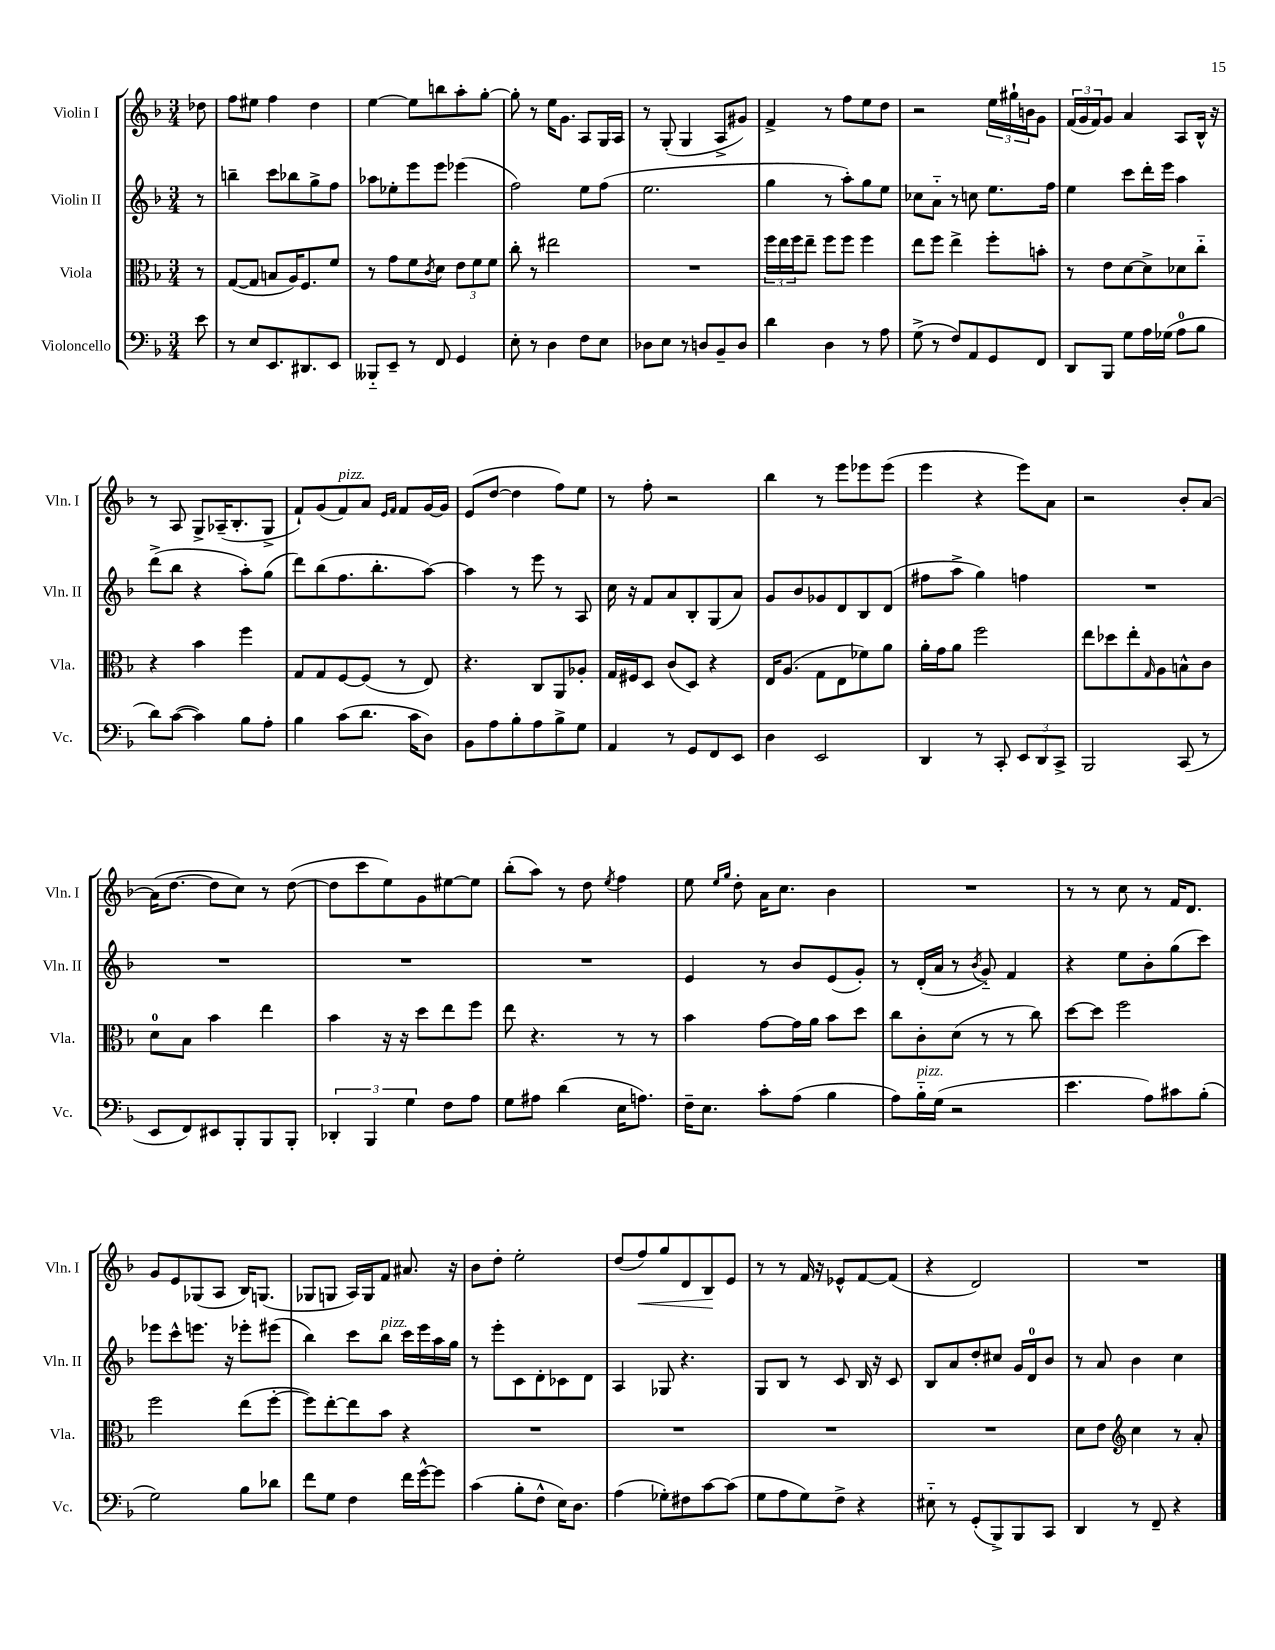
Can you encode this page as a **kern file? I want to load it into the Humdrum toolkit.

**kern	**kern	**kern	**kern	**dynam
*part4	*part3	*part2	*part1	*part1
*staff4	*staff3	*staff2	*staff1	*staff1
*I"Violoncello	*I"Viola	*I"Violin II	*I"Violin I	*
*I'Vc.	*I'Vla.	*I'Vln. II	*I'Vln. I	*
*clefF4	*clefC3	*clefG2	*clefG2	*
*k[b-]	*k[b-]	*k[b-]	*k[b-]	*
*M3/4	*M3/4	*M3/4	*M3/4	*
=	=	=	=	=
8e\	8r	8r	8dd-X\	.
=1	=1	=1	=1	=1
8r	([8G/L	4bbn~\	8ff\L	.
8E/L	8G/J]	.	8ee#X\J	.
8.EE/	8Bn/L	8ccc\L	4ff\	.
.	16A/K)	8bb-X\	.	.
8.DD#X/	8.F/	.	.	.
.	.	8gg^\	4dd\	.
8EE/J	8f/J	8ff\J	.	.
=2	=2	=2	=2	=2
8BBB--X/L	8r	8aa-X\L	[4ee\	.
8EE~/J	8g\L	8ee-X'\	.	.
8r	8f\	8eee\	8ee\L]	.
.	8qc/	.	.	.
8FF/	8d\J	8eee\J	8bbn\	.
4GG/	12e\L	(4eee-X\	8aa'\	.
.	12f\	.	.	.
.	.	.	[8gg'\J	.
.	12f\J	.	.	.
=3	=3	=3	=3	=3
8E'\	8cc'\	2ff\)	8gg'\]	.
8r	8r	.	8r	.
4D\	2ee#X\	.	16ee\KL	.
.	.	.	8.g\J	.
8F\L	.	8ee\L	8A/L	.
8E\J	.	(8ff\J	16G/L	.
.	.	.	16A/JJ	.
=4	=4	=4	=4	=4
8D-X\L	2.r	2.ee\	8r	.
8E\J	.	.	(8G'/	.
8r	.	.	4G/	.
8Dn/L	.	.	.	.
8BB-~/	.	.	8A^/L	.
8D/J	.	.	8g#X/J)	.
=5	=5	=5	=5	=5
4d\	24ff\LL	4gg\	4f^/	.
.	24ee\	.	.	.
.	24ff\J	.	.	.
.	8ee~\J	.	.	.
4D\	8ff\L	8r	8r	.
.	8ff\J	8aa'\L)	8ff\L	.
8r	4ff\	8gg\	8ee\	.
8A\	.	8ee\J	8dd\J	.
=6	=6	=6	=6	=6
(8G^\	8ee\L	8cc-X\L	2r	.
8r	8ff\J	8a\J	.	.
8F/L)	4ee^\	8r	.	.
8AA/	.	8ccn\	.	.
8GG/	8ff'\L	8.ee\L	24ee\LL	.
.	.	.	24gg#X`\	.
.	.	.	24bn\J	.
8FF/J	8bn'\J	.	8g\J	.
.	.	16ff\Jk	.	.
=7	=7	=7	=7	=7
8DD/L	8r	4ee\	(24f/LL	.
.	.	.	24g/	.
.	.	.	24f/J)	.
8BBB-/J	8e\L	.	8g/J	.
8G\L	[8d\	8ccc\L	4a/	.
16A\L	8d^\]	16ddd'\L	.	.
(16G-X\JJ	.	16eee\JJ	.	.
8A\L	8d-X\	4aa\	8A/L	.
8B-\J	8cc\J	.	16B-^^/Jk	.
.	.	.	16r	.
!!LO:LB:g=z
=8	=8	=8	=8	=8
8d\L)	4r	(8ddd^\L	8r	.
([8c\J	.	8bb-\J	8A/	.
4c\])	4b-\	4r	8G^/L	.
.	.	.	(16A-X~/K	.
.	.	.	8.B-'/	.
8B-\L	4ff\	8aa'\L)	.	.
8A'\J	.	(8gg\J	8G^/J	.
=9	=9	=9	=9	=9
4B-\	8G/L	8ddd\L)	8f`/L)	.
.	8G/	(8bb-\	(8g/	.
!	!	!	!LO:TX:a:i:t=pizz.	!
(8c\L	[8F/	8.ff\	8f/)	.
8.d\J	(8F/J]	.	8a/J	.
.	.	8.bb-'\	.	.
.	.	.	16qqe/LL	.
.	.	.	16qqf/JJ	.
.	8r	.	8f/L	.
16c\KL	.	.	.	.
8D\J)	8E/)	[8aa\J)	[16g/L	.
.	.	.	16g/JJ]	.
=10	=10	=10	=10	=10
8BB-\L	4.r	4aa\]	(8e/L	.
8A\	.	.	[8dd/J	.
8B-'\	.	8r	4dd\]	.
8A\	8C/L	8eee\	.	.
8B-^\	8AA/	8r	8ff\L)	.
8G\J	8A-X'/J	8A/	8ee\J	.
=11	=11	=11	=11	=11
4AA/	16G/LL	16cc\	8r	.
.	16F#X/J	16r	.	.
.	8D/J	8f/L	8ff'\	.
8r	(8c/L	8a/	2r	.
8GG/L	8D/J)	8B-'/	.	.
8FF/	4r	(8G/	.	.
8EE/J	.	8a/J)	.	.
=12	=12	=12	=12	=12
4D\	16E/KL	8g/L	4bb-\	.
.	(8.A/J	.	.	.
.	.	8b-/	.	.
2EE/	8G\L	8g-X/	8r	.
.	8E\	8d/	8eee\L	.
.	8f-X\)	8B-/	8eee-X\	.
.	8a\J	(8d/J	(8eee-\J	.
=13	=13	=13	=13	=13
4DD/	16a'\LL	8ff#X\L	4eee\	.
.	16g\J	.	.	.
.	8a\J	8aa^\J	.	.
8r	2ff\	4gg\)	4r	.
8CC'/	.	.	.	.
12EE/L	.	4ffn\	8eee\L)	.
12DD/	.	.	.	.
.	.	.	8a\J	.
12CC^/J	.	.	.	.
=14	=14	=14	=14	=14
2BBB-/	8ee\L	2.r	2r	.
.	8dd-X\	.	.	.
.	8ee'\	.	.	.
.	16qqG/	.	.	.
.	8A\	.	.	.
(8CC/	8Bn^^\	.	8b-'/L	.
8r	8c\J	.	[8a/J	.
!!LO:LB:g=z
=15	=15	=15	=15	=15
8EE/L	8d\L	2.r	(16a\KL]	.
.	.	.	[8.dd\J	.
8FF/)	8B-\J	.	.	.
8EE#X/	4b-\	.	8dd\L]	.
8BBB-'/	.	.	8cc\J)	.
8BBB-/	4ee\	.	8r	.
8BBB-'/J	.	.	([8dd\	.
=16	=16	=16	=16	=16
6DD-X'/	4b-\	2.r	8dd\L]	.
.	.	.	8ccc\	.
6BBB-/	.	.	.	.
.	16r	.	8ee\)	.
.	16r	.	.	.
6G\	.	.	.	.
.	8dd\L	.	8g\	.
8F\L	8ee\	.	[8ee#X\	.
8A\J	8ff\J	.	8ee#\J]	.
=17	=17	=17	=17	=17
8G\L	8ee\	2.r	(8bb-'\L	.
8A#X\J	4.r	.	8aa\J)	.
(4d\	.	.	8r	.
.	.	.	8dd\	.
.	.	.	8qee/	.
16E\KL	8r	.	4ff\	.
8.An\J)	.	.	.	.
.	8r	.	.	.
=18	=18	=18	=18	=18
16F~\KL	4b-\	4e/	8ee\	.
8.E\J	.	.	.	.
.	.	.	16qqee/LL	.
.	.	.	16qqgg/JJ	.
.	.	.	8dd'\	.
8c'\L	[8g\L	8r	16a\KL	.
.	.	.	8.cc\J	.
(8A\J	16g\L]	8b-/L	.	.
.	16a\JJ	.	.	.
4B-\	8b-\L	(8e/	4b-\	.
.	8dd\J	8g'/J)	.	.
=19	=19	=19	=19	=19
8A\L)	8cc\L	8r	2.r	.
!LO:TX:a:i:t=pizz.	!	!	!	!
16B-\L	8c'\	(16d'/LL	.	.
(16G\JJ	.	16a/JJ	.	.
2r	(8d\J	8r	.	.
.	.	8qb-/	.	.
.	8r	8g/)	.	.
.	8r	4f/	.	.
.	8cc\)	.	.	.
=20	=20	=20	=20	=20
4.e\	[8dd\L	4r	8r	.
.	8dd\J]	.	8r	.
.	2ff\	8ee\L	8cc\	.
8A\L)	.	8b-'\	8r	.
8c#X\	.	(8gg\	16f/KL	.
.	.	.	8.d/J	.
(8B-'\J	.	8ccc\J)	.	.
!!LO:LB:g=z
=21	=21	=21	=21	=21
2G\)	2ff\	8eee-X\L	8g/L	.
.	.	8ccc^^\	8e/	.
.	.	8.eeen\J	(8G-X/	.
.	.	.	8A/J	.
.	.	16r	.	.
8B-\L	(8ee\L	8eee-X'\L	16B-/KL)	.
.	.	.	(8.Gn/J	.
8d-X\J	[8ff'\J	(8eee#X\J	.	.
=22	=22	=22	=22	=22
8f\L	8ff\L])	4bb-\)	8G-X/L	.
8G\J	[8ee'\	.	8Gn/J	.
4F\	8ee\]	8ccc\L	16A/LL)	.
.	.	.	16G/J	.
!	!	!LO:TX:a:i:t=pizz.	!	!
.	8b-\J	8bb-\J	8f/J	.
16f\LL	4r	16ccc\LL	8.a#X/	.
[16g^^\J	.	16eee\	.	.
8g\J]	.	16aa\	.	.
.	.	16gg\JJ	16r	.
=23	=23	=23	=23	=23
(4c\	2.r	8r	8b-\L	.
.	.	8eee'\L	8dd'\J	.
8B-'\L	.	8c\	2ee'\	.
8F^^\J	.	8d'\	.	.
16E\KL)	.	8c-X\	.	.
8.D\J	.	.	.	.
.	.	8d\J	.	.
=24	=24	=24	=24	=24
(4A\	2.r	4A/	(8dd/L	.
!	!	!	!	!LO:HP:b
.	.	.	8ff/)	<
8G-X'\L)	.	8G-X/	8gg/	.
8F#X\	.	4.r	8d/	.
[8c\	.	.	8B-/	.
(8c\J]	.	.	8e/J	[
=25	=25	=25	=25	=25
8G\L	2.r	8G/L	8r	.
8A\	.	8B-/J	8r	.
8G\)	.	8r	16f/	.
.	.	.	16r	.
8F^\J	.	8c/	8e-X^^/L	.
4r	.	16B-/	[8f/	.
.	.	16r	.	.
.	.	8c/	(8f/J]	.
=26	=26	=26	=26	=26
8E#X\	2.r	8B-/L	4r	.
8r	.	8a/	.	.
(8GG'/L	.	8dd'/	2d/)	.
8BBB-^/)	.	8cc#X/J	.	.
8BBB-/	.	16g/LL	.	.
.	.	16d/J	.	.
8CC/J	.	8b-/J	.	.
=27	=27	=27	=27	=27
4DD/	8d\L	8r	2.r	.
.	8e\J	8a/	.	.
*	*clefG2	*	*	*
8r	4cc\	4b-\	.	.
8FF~/	.	.	.	.
4r	8r	4cc\	.	.
.	8a'/	.	.	.
==	==	==	==	==
*-	*-	*-	*-	*-
